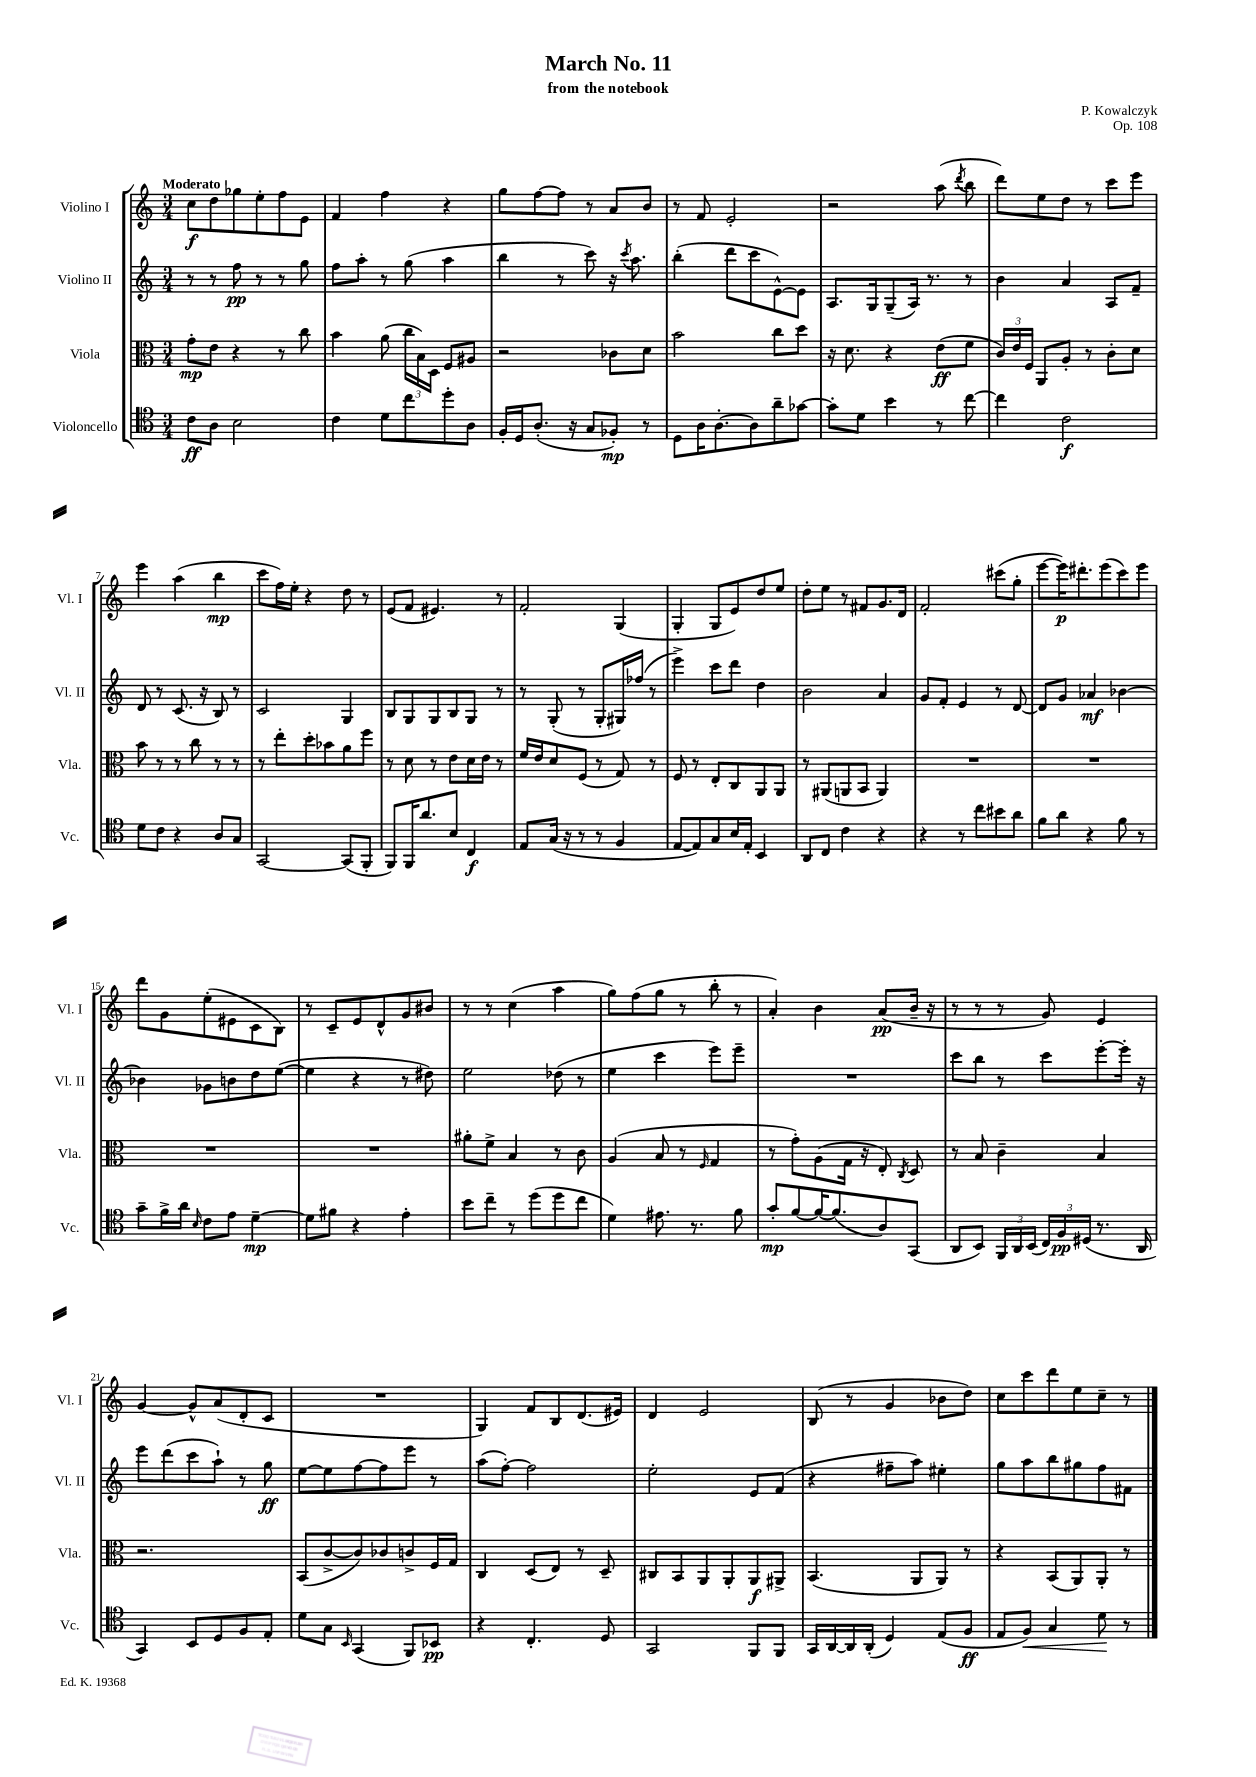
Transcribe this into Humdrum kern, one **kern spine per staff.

**kern	**kern	**kern	**kern
*staff4	*staff3	*staff2	*staff1
*clefC4	*clefC3	*clefG2	*clefG2
*k[]	*k[]	*k[]	*k[]
*M3/4	*M3/4	*M3/4	*M3/4
8c	8g'	8r	8cc
8A	8e	8r	8dd
2B	4r	8ff	8gg-
.	.	8r	8ee'
.	8r	8r	8ff
.	8cc	8gg	8e
=	=	=	=
4c	4b	8ff	4f
.	.	8aa'	.
8d	(8a	8r	4ff
8cc	24cc	(8gg	.
.	24B)	.	.
.	24D	.	.
8dd'	8F	4aa	4r
8A	8A#	.	.
=	=	=	=
16F'	2r	4bb	8gg
16D	.	.	.
(8.A'	.	.	[8ff
.	.	8r	8ff]
16r	.	.	.
8G	.	8ccc)	8r
8F-')	8c-	16r	8a
.	.	8qccc	.
.	.	8.aa	.
8r	8d	.	8b
=	=	=	=
8D	2b	(4bb'	8r
16A	.	.	8f
[8.A'	.	.	.
.	.	8ddd	2e'
8A]	.	8ccc	.
8a~	8cc	[8e^^)	.
[8g-	8dd	8e]	.
=	=	=	=
8g-']	16r	8.A	2r
.	8.d	.	.
8d	.	.	.
.	.	16G	.
4b	4r	(8G~	.
.	.	16A)	.
.	.	8.r	.
8r	(8e	.	(8aa
.	.	.	8qddd
[8cc	8f	8r	8bb
=	=	=	=
4cc]	24c)	4b	8ddd)
.	24e	.	.
.	24F	.	.
.	8AA	.	8ee
2c	8A'	4a	8dd
.	8r	.	8r
.	8c'	8A	8ccc
.	8d	8f~	8eee
=	=	=	=
8d	8b	8d	4eee
8c	8r	8r	.
4r	8r	(8.c	(4aa
.	8cc	.	.
.	.	16r	.
8A	8r	8B)	4bb
8G	8r	8r	.
=	=	=	=
[2GG	8r	2c	8ccc
.	8ee'	.	16ff)
.	.	.	16ee'
.	8dd'	.	4r
.	8b-	.	.
(8GG]	8a	4G	8dd
8FF'	8ff	.	8r
=	=	=	=
8FF)	8r	8B	(8e
16FF	8d	8G	8f
8.a	.	.	.
.	8r	8G	4.e#)
8B	8e	8B	.
4C	16d	8G	.
.	16e	.	.
.	8r	8r	8r
=	=	=	=
8E	16f	8r	2f'
.	16e	.	.
(16G	8d	(8G'	.
16r	.	.	.
8r	(8F	8r	.
8r	8r	8G'	.
4F	8G)	16G#)	(4G
.	.	(16ff-	.
.	8r	8r	.
=	=	=	=
[8E	8F	4eee^)	4G'
8E])	8r	.	.
8G	8E'	8ccc	8G
16B	8C	8ddd	8e)
16E'	.	.	.
4BB	8AA	4dd	8dd
.	8AA	.	8ee
=	=	=	=
8AA	8r	2b	8dd'
8C	(8AA#	.	8ee
4c	8AA	.	8r
.	8BB	.	8f#
4r	4AA)	4a	8.g
.	.	.	16d
=	=	=	=
4r	2.r	8g	2f'
.	.	8f'	.
8r	.	4e	.
8cc	.	.	.
8b#	.	8r	(8ccc#
8a	.	[8d	8gg'
=	=	=	=
8f	2.r	8d]	[8eee
8a	.	8g	16eee])
.	.	.	8.ddd#'
4r	.	4a-	.
.	.	.	(8eee
8f	.	[4b-	8ccc)
8r	.	.	8eee
=	=	=	=
8g~	2.r	4b-]	8ddd
16f^	.	.	8g
16a	.	.	.
16qqB	.	.	.
8c	.	8g-	(8ee'
8e	.	8b	8e#
[4d~	.	8dd	8c
.	.	([8ee	8B)
=	=	=	=
8d]	2.r	4ee]	8r
8f#	.	.	8c~
4r	.	4r	8e
.	.	.	8d^^
4e'	.	8r	8g
.	.	8dd#)	8b#
=	=	=	=
8b	8a#'	2ee	8r
8cc~	8f^	.	8r
8r	4B	.	(4cc
(8dd	.	.	.
8dd	8r	(8dd-	4aa
8cc	8c	8r	.
=	=	=	=
4d)	(4A	4ee	8gg)
.	.	.	(8ff
8.e#	8B	4ccc	8gg
.	8r	.	8r
8.r	.	.	.
.	16qqF	.	.
.	4G	8eee)	8bb'
8f	.	8eee~	8r
=	=	=	=
8g'	8r	2.r	4a')
[8f	8g')	.	.
16f_	(8A	.	4b
(8.f]	.	.	.
.	16G	.	.
.	16r	.	.
8A)	8E')	.	(8a
.	8qC	.	.
(8GG	8D	.	16b~
.	.	.	16r
=	=	=	=
8AA	8r	8ccc	8r
8BB)	8B	8bb	8r
24FF	4c~	8r	8r
24AA	.	.	.
(24BB	.	.	.
24C)	.	8ccc	8g)
24F	.	.	.
(24D#	.	.	.
8.r	4B	[8eee'	4e
.	.	16eee']	.
16AA	.	16r	.
=	=	=	=
4GG)	2.r	8eee	[4g
.	.	(8ddd	.
8BB	.	8ccc	8g^^]
8D	.	8aa`)	(8a
8F	.	8r	8d'
8E'	.	8gg	8c
=	=	=	=
8d	(8BB	[8ee	2.r
8G	[8c^	8ee]	.
16qqBB	.	.	.
(4GG	8c])	[8ff	.
.	8c-	8ff]	.
8FF)	8c^	8eee	.
8BB-	16F	8r	.
.	16G	.	.
=	=	=	=
4r	4C	(8aa	4G)
.	.	[8ff')	.
4.C'	(8D	2ff]	8f
.	8E)	.	8B
.	8r	.	(8.d
8D	8D~	.	.
.	.	.	16e#)
=	=	=	=
2GG	8C#	2ee'	4d
.	8BB	.	.
.	8AA	.	2e
.	8AA'	.	.
8FF	8AA	8e	.
8FF	8AA#^	(8f	.
=	=	=	=
16GG	(4.BB	4r	(8B
[16AA	.	.	.
16AA]	.	.	8r
(16AA'	.	.	.
4D)	.	8ff#~	4g
.	8AA	8aa)	.
(8E	8AA)	4ee#'	8b-
8F	8r	.	8dd)
=	=	=	=
8E	4r	8gg	8cc
8F)	.	8aa	8ccc
4G	(8BB	8bb	8ddd
.	8AA)	8gg#	8ee
8d	8AA'	8ff	8cc~
8r	8r	8f#	8r
==	==	==	==
*-	*-	*-	*-
